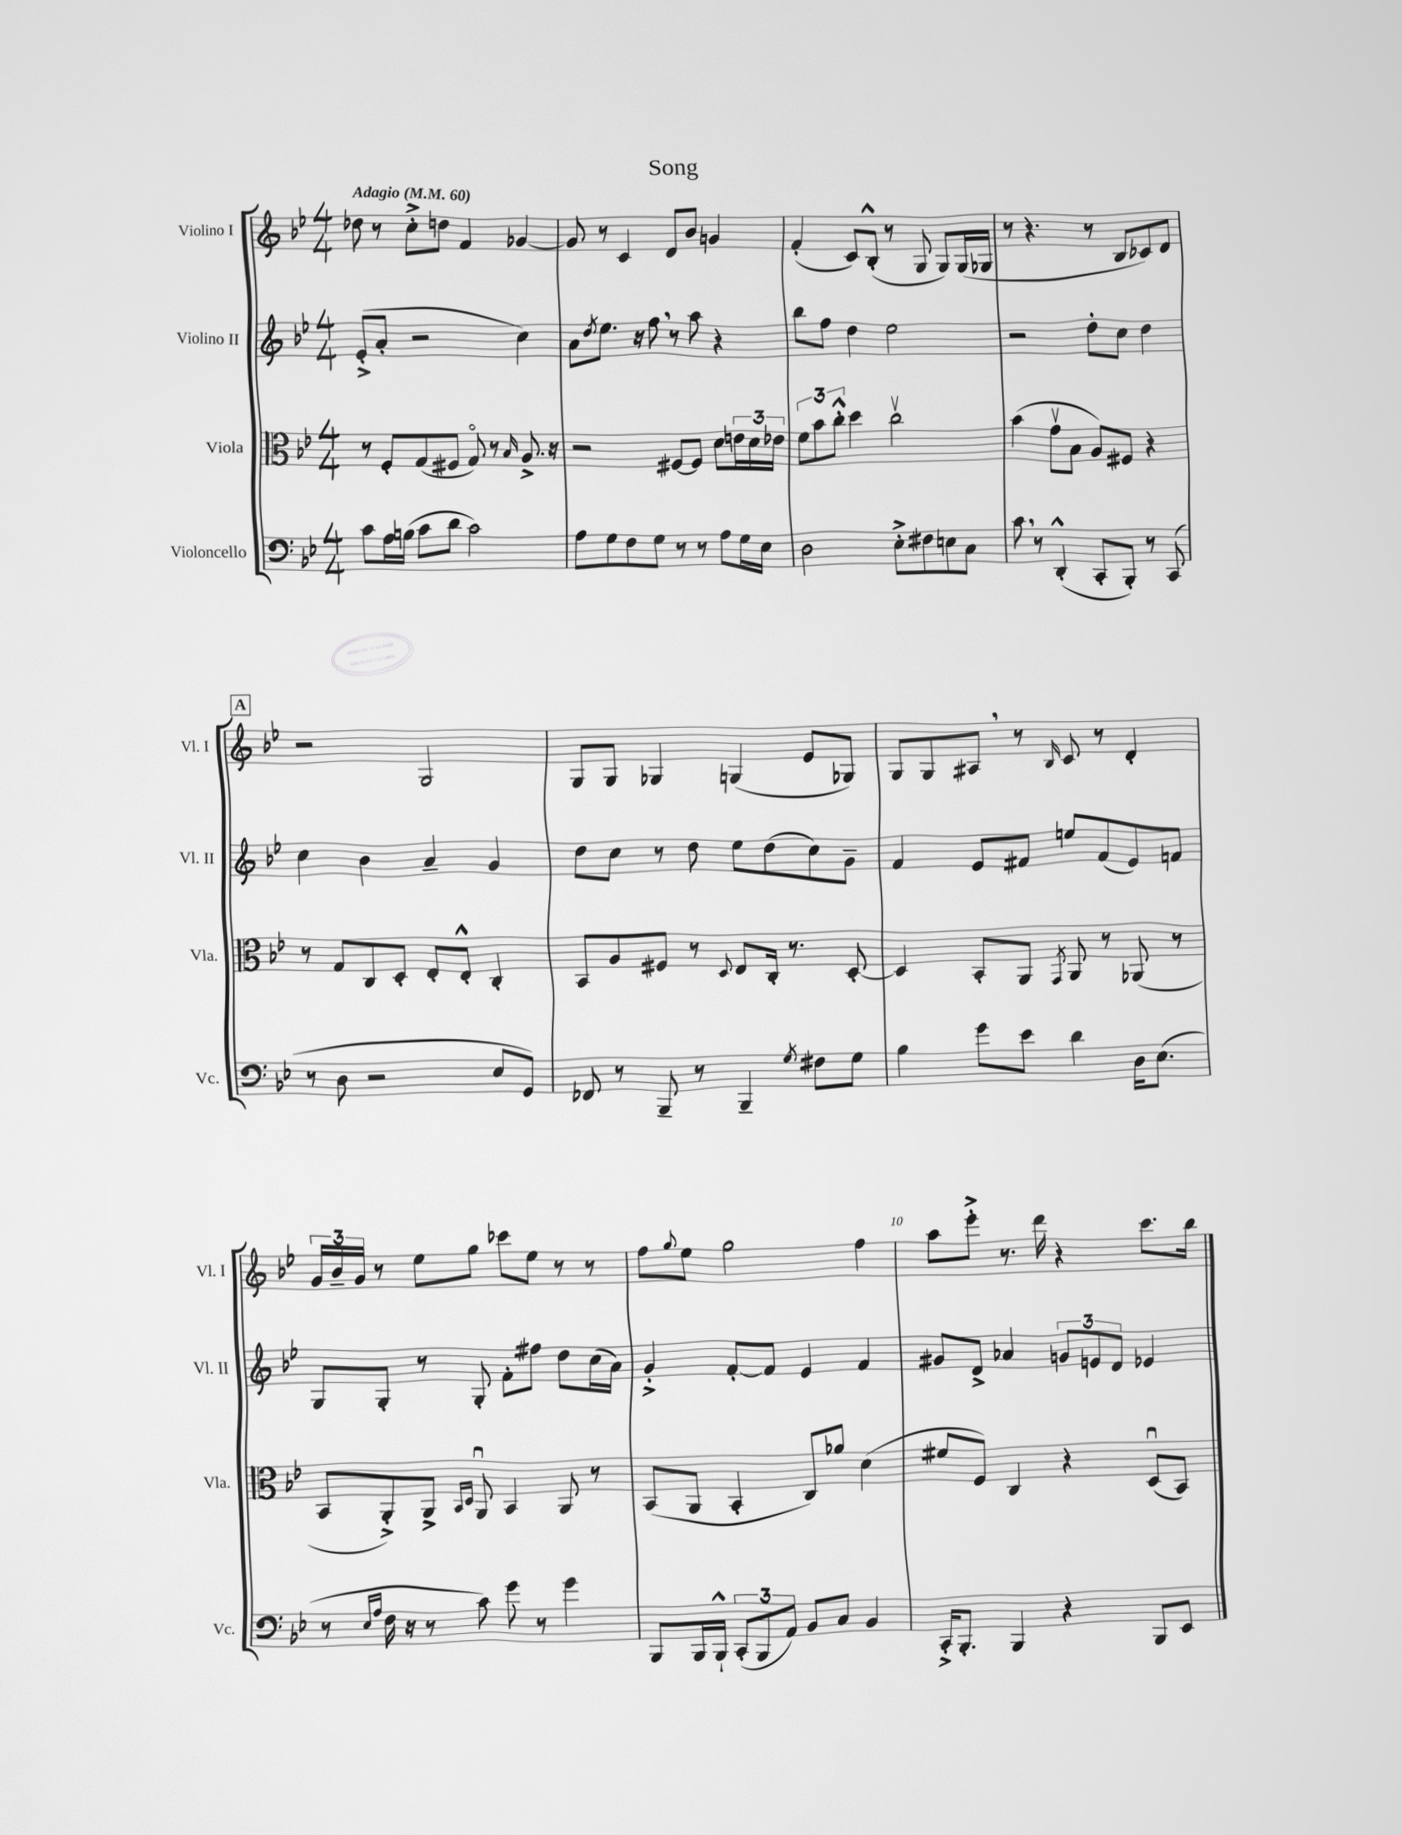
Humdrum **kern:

**kern	**kern	**kern	**kern
*staff4	*staff3	*staff2	*staff1
*clefF4	*clefC3	*clefG2	*clefG2
*k[b-e-]	*k[b-e-]	*k[b-e-]	*k[b-e-]
*M4/4	*M4/4	*M4/4	*M4/4
*MM60	*MM60	*MM60	*MM60
8c	8r	(8e-'^	8dd-
16A	8F'	8a'	8r
(16B	.	.	.
8c	(8G	2r	8cc'^
8d	8F#	.	8dd
2c)	8Go)	.	4f
.	8r	.	.
.	16qqB-	.	.
.	8.A^	4cc)	[4g-
.	16r	.	.
=	=	=	=
8A	2r	8a	8g-]
.	.	8qdd	.
8G	.	8.ee-	8r
8F	.	.	4c
.	.	16r	.
8G	.	8ff	.
8r	[8F#	8r	8d
8r	8F#]	8aa	8b-
8A	8d	4r	4g
16G	24e	.	.
.	24d	.	.
16E-	.	.	.
.	24e-	.	.
=	=	=	=
2D	12f	8bb-	(4f'
.	12b-	.	.
.	.	8ff	.
.	12cc'^^	.	.
.	4dd	4dd	8c)
.	.	.	(8B-'^^
8E-'^	2ccv	2ee-	8r
8F#	.	.	8G
8E	.	.	8G)
8C	.	.	(16G
.	.	.	16G-
=	=	=	=
8c	(4b-	2r	8r
8r	.	.	4.r
(4DD'^^	8gv	.	.
.	8B-	.	.
8CC'	8A)	8dd'	8r
8BBB-')	8F#	8cc	8B-
8r	4r	4dd	8c-)
(8CC	.	.	8d
=	=	=	=
8r	8r	4cc	2r
8D	8G	.	.
2r	8C	4b-	.
.	8D'	.	.
.	8E-'	4a~	2G
.	8E-'^^	.	.
8E-	4C'	4g	.
8GG)	.	.	.
=	=	=	=
8FF-	8BB-	8dd	8G
8r	8A	8cc	8G
8BBB-~	8F#	8r	4G-
8r	8r	8dd	.
.	8qqD	.	.
4BBB-~	8E-	8ee-	(4G
.	16C'	(8dd	.
.	8.r	.	.
8qG	.	.	.
8F#	.	8cc)	8e-
8G	[8D'	8g~	8G-)
=	=	=	=
4B-	4D]	4f	8G
.	.	.	8G
8g	8BB-'	8e-	8A#
8e-	8AA	8f#	8r
.	8qGG	.	16qqB-
4d	8AA	8ee	8c
.	8r	(8f#	8r
16D	(8AA-	8e-)	4d'
(8.E-	.	.	.
.	8r	8f	.
=	=	=	=
8r	8BB-	8G	24g
.	.	.	24b-~
.	.	.	24g
16qqE-	.	.	.
16qqA	.	.	.
16F	8AA'^)	8G'	8r
16r	.	.	.
8r	8AA^	8r	8ee-
.	16qqBB-	.	.
.	16qqD	.	.
8c)	8AAu	8G'	8gg
8g	4BB-	8f'	8ccc-
8r	.	8ff#	8ee-
4g	8AA	8dd	8r
.	8r	(16cc	8r
.	.	16a)	.
=	=	=	=
8BBB-	(8BB-	4g'^	8ff
.	.	.	8qqgg
16BBB-	8AA	.	8ee-
16BBB-`^^	.	.	.
(12CC'	4BB-'	[8f'	2gg
12BBB-	.	.	.
.	.	8f]	.
12AA)	.	.	.
8BB-	8C)	4e-	.
8C	8a-	.	.
4BB-	(4d	4f	4ff
=	=	=	=
16CC'^	8f#	8g#	8aa
8.BBB-'	.	.	.
.	8F)	8d^	8eee-'^
4BBB-	4C	4a-	8.r
.	.	.	16ddd
4r	4r	12g	4r
.	.	12e	.
.	.	12d	.
8BBB-	(8Du	4e-	8.ccc
8EE-	8BB-)	.	.
.	.	.	16bb-
==	==	==	==
*-	*-	*-	*-
